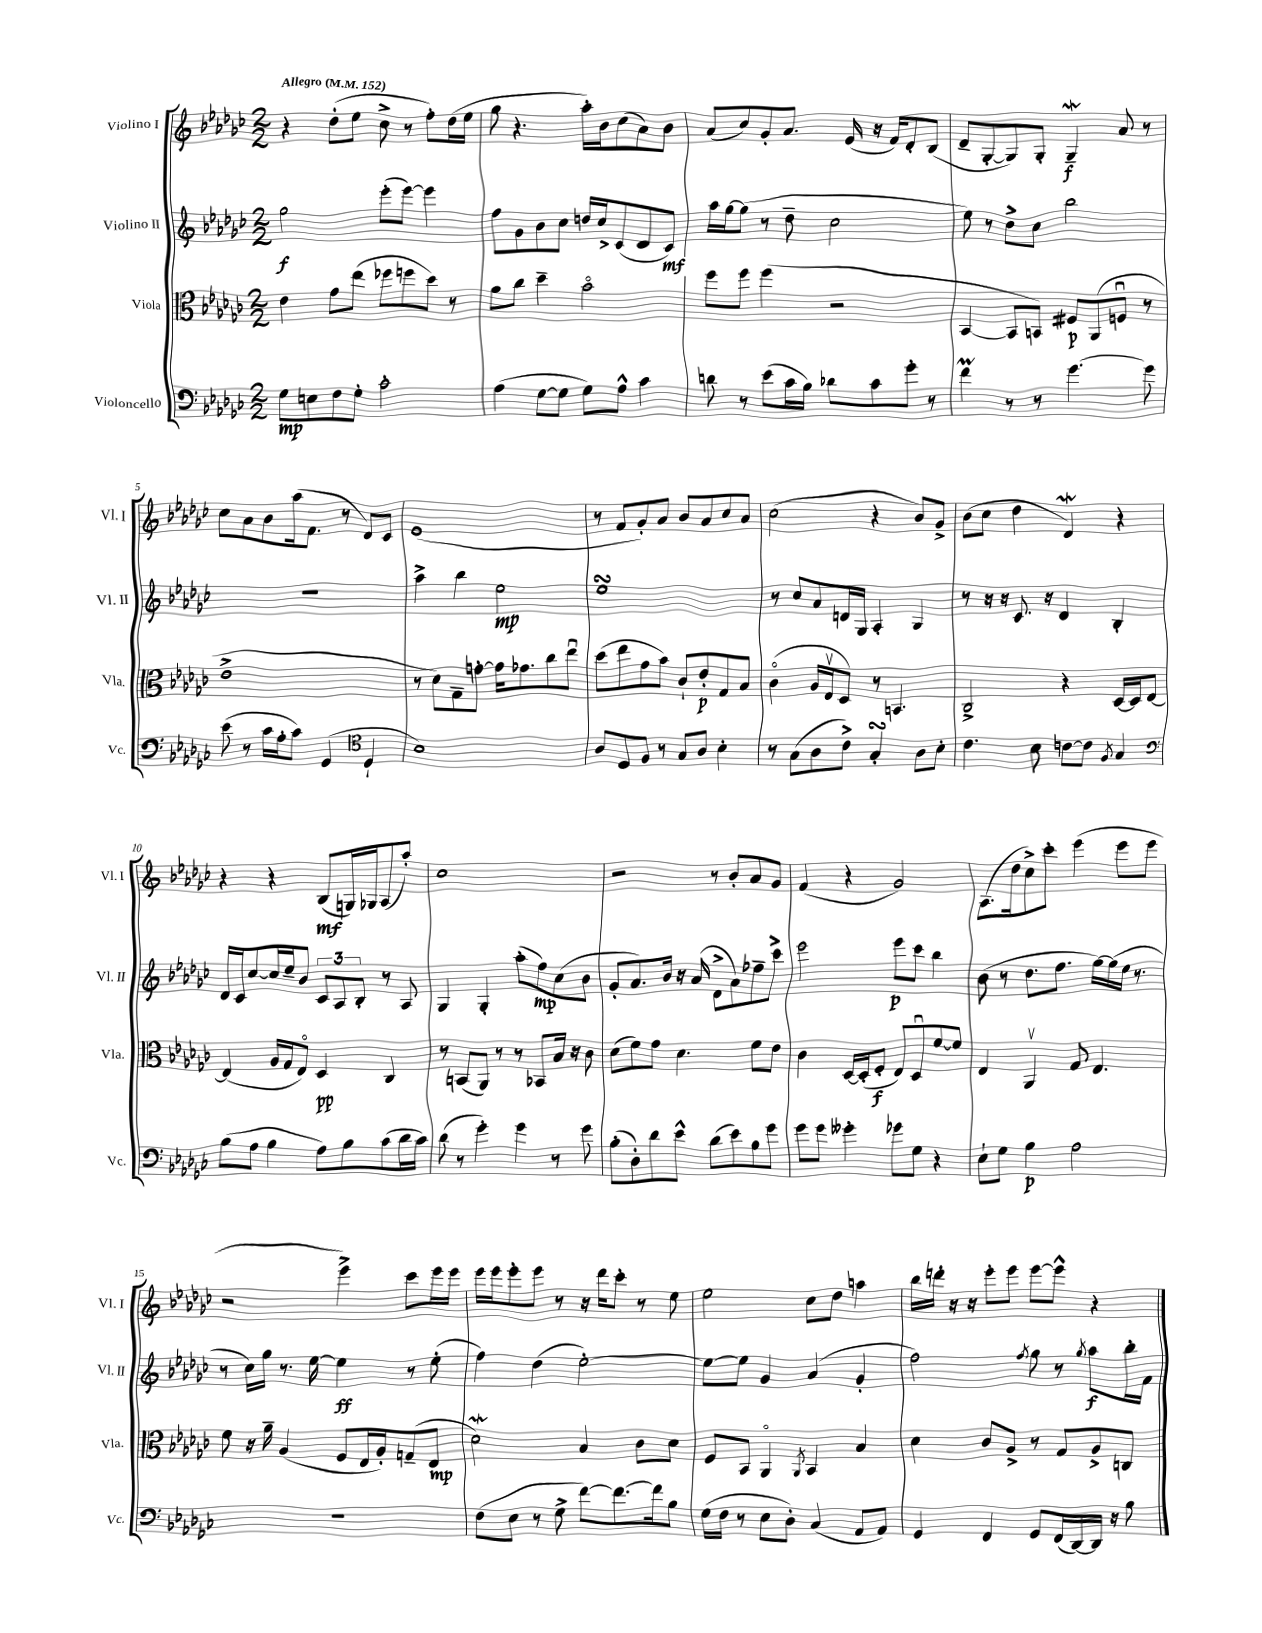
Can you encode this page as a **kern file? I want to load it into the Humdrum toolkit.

**kern	**dynam	**kern	**dynam	**kern	**dynam	**kern	**dynam
*part4	*part4	*part3	*part3	*part2	*part2	*part1	*part1
*staff4	*staff4	*staff3	*staff3	*staff2	*staff2	*staff1	*staff1
*I"Violoncello	*	*I"Viola	*	*I"Violino II	*	*I"Violino I	*
*I'Vc.	*	*I'Vla.	*	*I'Vl. II	*	*I'Vl. I	*
*clefF4	*	*clefC3	*	*clefG2	*	*clefG2	*
*k[b-e-a-d-g-c-]	*	*k[b-e-a-d-g-c-]	*	*k[b-e-a-d-g-c-]	*	*k[b-e-a-d-g-c-]	*
*M2/2	*	*M2/2	*	*M2/2	*	*M2/2	*
*MM152	*	*MM152	*	*MM152	*	*MM152	*
=1	=1	=1	=1	=1	=1	=1	=1
!	!	!	!	!	!	!LO:TX:a:B:t=Allegro	!
8G-\L	mp	4e-\	.	2gg-\	f	4r	.
8En\	.	.	.	.	.	.	.
8F\	.	8g-\L	.	.	.	(8dd-'\L	.
8G-'\J	.	(8ee-\J	.	.	.	8ee-\J	.
2c-'\	.	8ff-X\L	.	(8eee-'\L	.	8cc-^\	.
.	.	8ffn\	.	[8eee-\J)	.	8r	.
.	.	8dd-\J)	.	4eee-\]	.	8ff'\L)	.
.	.	8r	.	.	.	(16dd-\L	.
.	.	.	.	.	.	16ee-\JJ	.
=2	=2	=2	=2	=2	=2	=2	=2
(4A-\	.	8a-\L	.	8ff\L	.	8gg-\	.
.	.	8cc-\J	.	8g-\	.	4.r	.
[8G-\L	.	4dd-~\	.	8b-\	.	.	.
8G-\J]	.	.	.	8cc-\J	.	.	.
8G-\L)	.	2b-\	.	16ddn/LL	.	16aa-'\LL)	.
.	.	.	.	16cc-^/J	.	16b-\J	.
8A-^^\J	.	.	.	(8c-/	.	(8cc-\	.
4c-\	.	.	.	8d-/	.	8a-\)	.
.	.	.	.	8c-/J)	mf	8b-\J	.
=3	=3	=3	=3	=3	=3	=3	=3
8dn\	.	8ff\L	.	16aa-\LL	.	(8a-/L	.
.	.	.	.	[16gg-\J	.	.	.
8r	.	8ff\J	.	(8gg-\J]	.	8cc-/)	.
(8e-\L	.	(4ff\	.	8r	.	8g-'/	.
16c-\L	.	.	.	8dd-~\	.	8.a-/J	.
16B-\JJ)	.	.	.	.	.	.	.
8d-X\L	.	2r	.	2cc-\	.	.	.
.	.	.	.	.	.	(16e-/	.
8c-\	.	.	.	.	.	16r	.
.	.	.	.	.	.	16f/KL)	.
8g-'\J	.	.	.	.	.	8d-'/	.
8r	.	.	.	.	.	(8B-/J	.
=4	=4	=4	=4	=4	=4	=4	=4
4fm\	.	[4BB-/	.	8ee-\)	.	8d-~/L	.
.	.	.	.	8r	.	[8G-'/	.
8r	.	8BB-/L]	.	8dd-^\L	.	8G-/])	.
8r	.	8BBn/J)	.	8cc-\J	.	8G-'/J	.
[4.g-\	.	8F#X/L	p	2bb-\	.	4G-w~/	f
.	.	(8AA-/	.	.	.	.	.
.	.	8Fnu/J	.	.	.	8a-/	.
8g-\]	.	8r	.	.	.	8r	.
!!LO:LB:g=z
=5	=5	=5	=5	=5	=5	=5	=5
(8e-\	.	1e-^	.	1r	.	8cc-\L	.
8r	.	.	.	.	.	8a-\	.
16c-\LL	.	.	.	.	.	8b-\	.
16A-'\J	.	.	.	.	.	.	.
8c-\J)	.	.	.	.	.	(16aa-\k	.
.	.	.	.	.	.	8.f\J	.
(4GG-/	.	.	.	.	.	.	.
.	.	.	.	.	.	8r	.
*clefC4	*	*	*	*	*	*	*
4D-`/	.	.	.	.	.	8d-/L)	.
.	.	.	.	.	.	8c-/J	.
=6	=6	=6	=6	=6	=6	=6	=6
1B-)	.	8r	.	4aa-^\	.	(1e-	.
.	.	8d-\L)	.	.	.	.	.
.	.	8G-~\	.	4bb-\	.	.	.
.	.	[8gn'\J	.	.	.	.	.
.	.	16g\KL]	.	2ee-\	mp	.	.
.	.	8.g-X\	.	.	.	.	.
.	.	8cc-\	.	.	.	.	.
.	.	8ee-u\J	.	.	.	.	.
=7	=7	=7	=7	=7	=7	=7	=7
8A-/L	.	(8dd-\L	.	1ee-sSSS	.	8r	.
8D-/	.	8ee-\	.	.	.	8f/L	.
8F/J	.	8g-\	.	.	.	8g-'/)	.
8r	.	8b-\J)	.	.	.	8a-/J	.
8G-/L	.	8c-`/L	.	.	.	8b-/L	.
8A-/J	.	8e-'/	p	.	.	8a-/	.
4B-'\	.	8G-/	.	.	.	8cc-/	.
.	.	8B-/J	.	.	.	8a-/J	.
=8	=8	=8	=8	=8	=8	=8	=8
8r	.	(4c-\	.	8r	.	(2cc-\	.
(8G-\L	.	.	.	8cc-/L	.	.	.
8A-\	.	16A-/LL	.	8a-/	.	.	.
.	.	16E-v/J	.	.	.	.	.
8c-^\J)	.	8D-/J)	.	16dn/L	.	.	.
.	.	.	.	16G-/JJ	.	.	.
4G-sSSs'/	.	8r	.	4A-'/	.	4r	.
.	.	4.BBn/	.	.	.	.	.
8A-\L	.	.	.	4G-/	.	8b-/L)	.
8B-'\J	.	.	.	.	.	8g-^/J	.
=9	=9	=9	=9	=9	=9	=9	=9
4.c-\	.	2C-^/	.	8r	.	(8b-\L	.
.	.	.	.	16r	.	8cc-\J	.
.	.	.	.	16r	.	.	.
.	.	.	.	8.c-/	.	4dd-\	.
8B-\	.	.	.	.	.	.	.
.	.	.	.	16r	.	.	.
[8cn\L	.	4r	.	4d-/	.	4d-W/)	.
8c\J]	.	.	.	.	.	.	.
8qF/	.	.	.	.	.	.	.
4G-/	.	[16D-/LL	.	4B-'/	.	4r	.
.	.	16D-/J]	.	.	.	.	.
.	.	[8E-/J	.	.	.	.	.
!!LO:LB:g=z
=10	=10	=10	=10	=10	=10	=10	=10
*clefF4	*	*	*	*	*	*	*
(8B-\L	.	(4E-/]	.	16d-/LL	.	4r	.
.	.	.	.	16c-/J	.	.	.
8A-\J	.	.	.	[8cc-/	.	.	.
4B-\	.	16A-/LL	.	16cc-/L]	.	4r	.
.	.	16G-/J	.	16ee-~/J	.	.	.
.	.	8E-/J)	.	8b-/J	.	.	.
8A-\L)	.	4D-/	pp	12c-/L	.	(8B-/L	mf
.	.	.	.	12A-/	.	.	.
8B-\	.	.	.	.	.	16Gn/L)	.
.	.	.	.	12B-'/J	.	.	.
.	.	.	.	.	.	16G-X/J	.
(8c-\	.	4C-/	.	8r	.	(8A-/	.
16d-\L	.	.	.	8A-/	.	8aa-'/J)	.
16c-\JJ)	.	.	.	.	.	.	.
=11	=11	=11	=11	=11	=11	=11	=11
(8d-\	.	8r	.	4G-/	.	1cc-	.
8r	.	(8BBn/L	.	.	.	.	.
4g-'\)	.	8AA-/J)	.	4G-'/	.	.	.
.	.	8r	.	.	.	.	.
4g-\	.	8r	.	(8aa-'\L	.	.	.
.	.	8BB-X/L	.	8ff\)	mp	.	.
8r	.	16B-/Jk	.	(8cc-\	.	.	.
.	.	16r	.	.	.	.	.
8g-\	.	8c-\	.	8b-\J	.	.	.
=12	=12	=12	=12	=12	=12	=12	=12
(8B-'\L	.	(8d-\L	.	8g-'/L	.	2r	.
8D-'\)	.	8f\)	.	8.a-/)	.	.	.
8d-\	.	8g-\J	.	.	.	.	.
.	.	.	.	16b-/Jk	.	.	.
8e-^^\J	.	4.d-\	.	16r	.	.	.
.	.	.	.	(16a-/	.	.	.
(8d-\L	.	.	.	8d-^\L	.	8r	.
8e-\)	.	.	.	8a-\)	.	8b-'/L	.
8B-\	.	8f\L	.	8ff-X~\	.	8a-/	.
8g-\J	.	8e-\J	.	8ccc-^\J	.	8g-/J	.
=13	=13	=13	=13	=13	=13	=13	=13
8g-\L	.	4c-\	.	2eee-\	.	(4f/	.
8g-\J	.	.	.	.	.	.	.
4g--X'\	.	[16D-/LL	.	.	.	4r	.
.	.	(16D-'/J]	.	.	.	.	.
.	.	8F'/J	f	.	.	.	.
8g-X\L	.	8E-/L)	.	8eee-\L	p	2g-/)	.
8G-\J	.	8D-u/	.	8ccc-\J	.	.	.
4r	.	[8f/	.	4bb-\	.	.	.
.	.	8f/J]	.	.	.	.	.
=14	=14	=14	=14	=14	=14	=14	=14
8E-`\L	.	4E-/	.	(8b-\	.	(8.A-\L	.
8G-\J	.	.	.	8r	.	.	.
.	.	.	.	.	.	16dd-\k	.
4B-\	p	4AA-v/	.	8.dd-\L	.	8cc-^\)	.
.	.	.	.	.	.	8ccc-'\J	.
.	.	.	.	8.ff\J	.	.	.
2A-\	.	8G-/	.	.	.	(4eee-\	.
.	.	4.E-/	.	[16gg-\LL)	.	.	.
.	.	.	.	(16gg-\]	.	.	.
.	.	.	.	16ee-\JJ	.	8eee-\L	.
.	.	.	.	8.r	.	.	.
.	.	.	.	.	.	8eee-\J	.
!!LO:LB:g=z
=15	=15	=15	=15	=15	=15	=15	=15
1r	.	8f\	.	8r	.	2r	.
.	.	16r	.	16cc-\LL)	.	.	.
.	.	16a-~\	.	16gg-\JJ	.	.	.
.	.	(4A-/	.	8.r	.	.	.
.	.	.	.	[16ee-\	.	.	.
.	.	8F/L	.	4ee-\]	ff	4eee-^\)	.
.	.	16E-/L	.	.	.	.	.
.	.	16A-'/J)	.	.	.	.	.
.	.	(8Gn~/	.	8r	.	8ccc-\L	.
.	.	8E-/J	mp	(8ee-'\	.	16eee-\L	.
.	.	.	.	.	.	16eee-\JJ	.
=16	=16	=16	=16	=16	=16	=16	=16
(8F\L	.	2d-W\)	.	4ff\)	.	16eee-\LL	.
.	.	.	.	.	.	16eee-\J	.
8E-\J	.	.	.	.	.	8eee-'\	.
8r	.	.	.	(4dd-\	.	8eee-\J	.
8G-^\	.	.	.	.	.	8r	.
[8f\L)	.	4B-/	.	[2ee-'\)	.	16r	.
.	.	.	.	.	.	16ddd-\KL	.
8.f\_	.	.	.	.	.	8ccc-'\J	.
.	.	8c-\L	.	.	.	8r	.
16f\k]	.	.	.	.	.	.	.
8B-\J	.	8d-\J	.	.	.	8ee-\	.
=17	=17	=17	=17	=17	=17	=17	=17
(16G-\LL	.	8F/L	.	8ee-\L_	.	2ee-\	.
16F\JJ	.	.	.	.	.	.	.
8r	.	8BB-/J	.	8ee-\J]	.	.	.
8E-\L	.	4AA-/	.	4g-/	.	.	.
8D-'\J)	.	.	.	.	.	.	.
.	.	8qAA-/	.	.	.	.	.
(4C-/	.	4BB-/	.	(4a-/	.	8cc-\L	.
.	.	.	.	.	.	8dd-\J	.
8AA-/L	.	4B-/	.	4g-'/	.	4aan\	.
8AA-/J)	.	.	.	.	.	.	.
=18	=18	=18	=18	=18	=18	=18	=18
4GG-/	.	4d-\	.	2ff\)	.	16bb-\LL	.
.	.	.	.	.	.	16dddn'\JJ	.
.	.	.	.	.	.	16r	.
.	.	.	.	.	.	16r	.
4FF/	.	8c-/L	.	.	.	8eee-'\L	.
.	.	8A-^/J	.	.	.	8eee-\J	.
.	.	.	.	8qff/	.	.	.
8GG-/L	.	8r	.	8gg-\	.	[8eee-\L	.
(16FF/L	.	8G-/L	.	8r	.	8eee-^^\J]	.
[16DD-/)	.	.	.	.	.	.	.
.	.	.	.	8qgg-/	.	.	.
16DD-/JJ]	.	8A-^/	.	8aa-\L	f	4r	.
16r	.	.	.	.	.	.	.
8B-\	.	8Cn/J	.	16bb-'\L	.	.	.
.	.	.	.	16f\JJ	.	.	.
==	==	==	==	==	==	==	==
*-	*-	*-	*-	*-	*-	*-	*-
